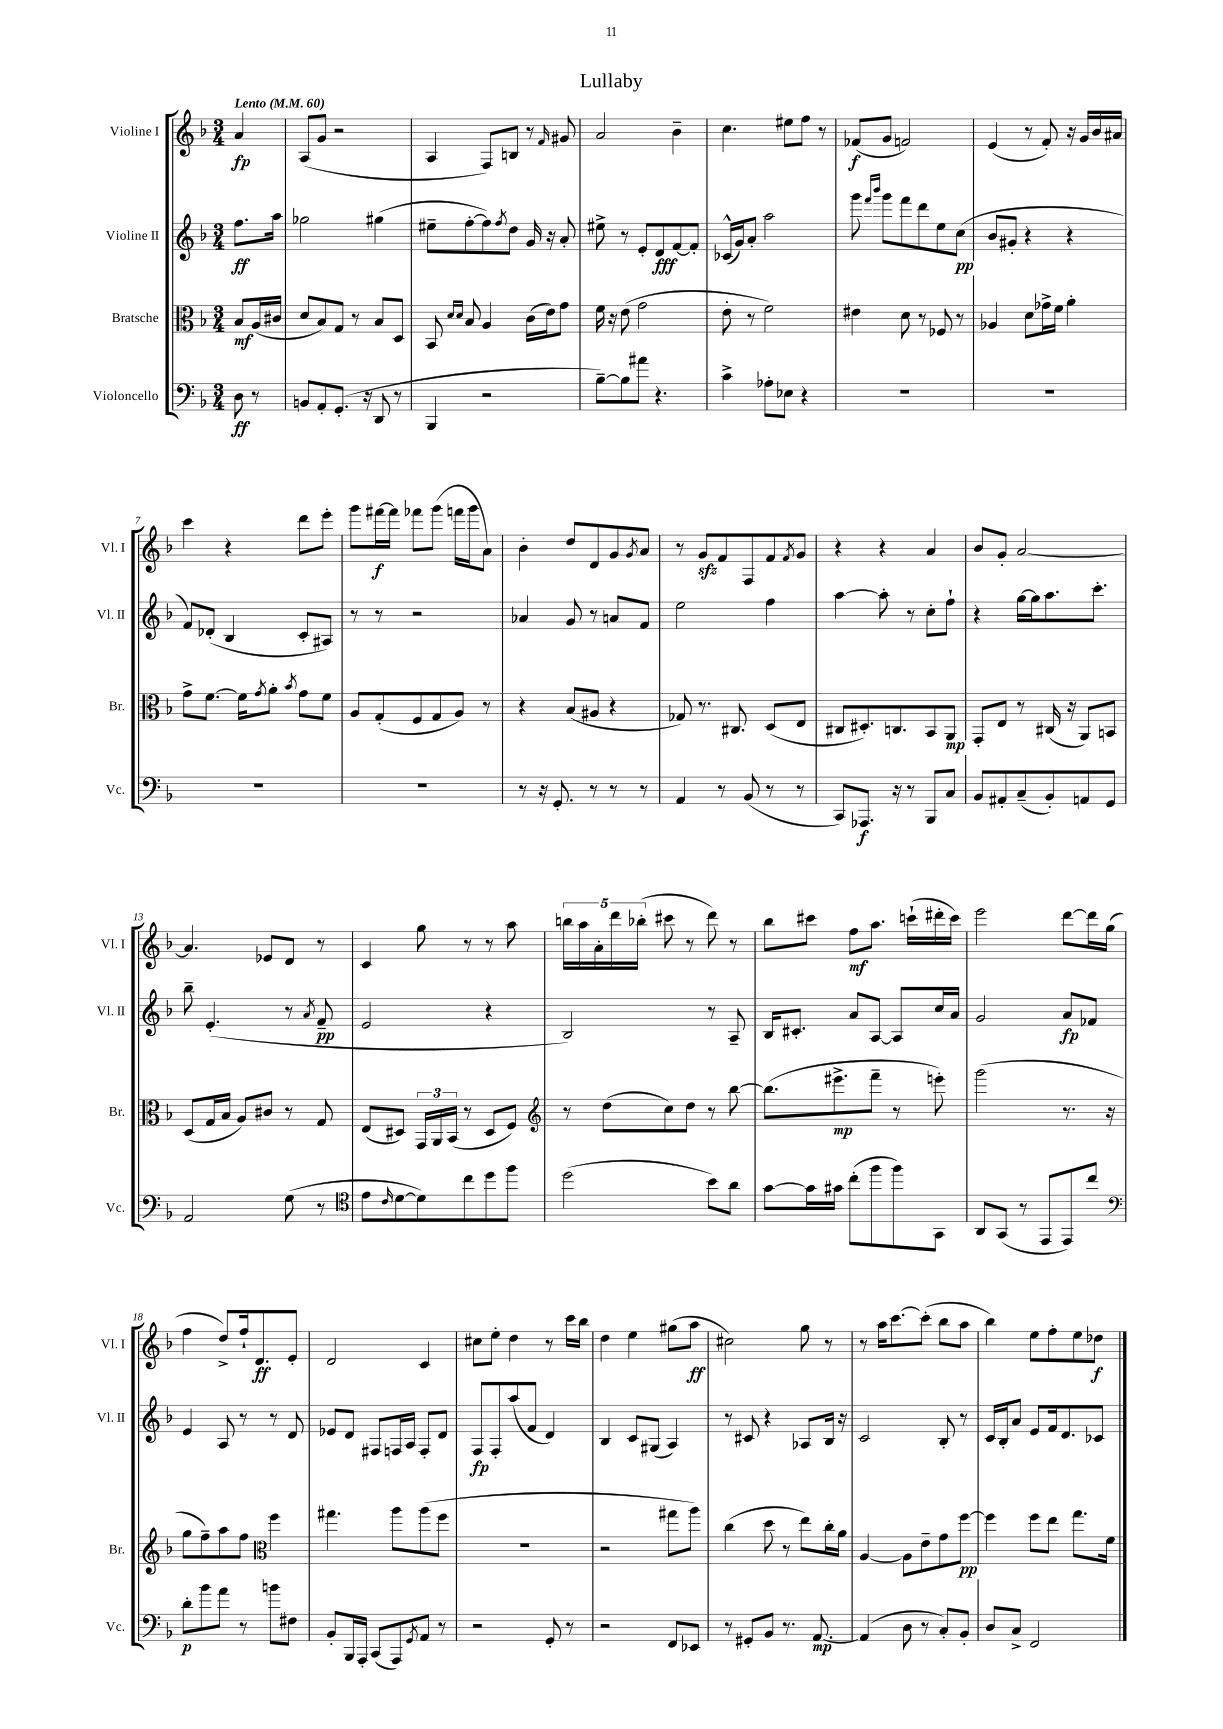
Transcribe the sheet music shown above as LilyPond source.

\header { title = "Lullaby" }
<<
\new StaffGroup <<
\new Staff = "s0" \with { instrumentName = "Violine I" shortInstrumentName = "Vl. I" } {
    \clef treble \key f \major \numericTimeSignature \time 3/4 \partial 4 \tempo "Lento" 4 = 60
    a'4\fp |
    a8( g'8 r2 |
    a4 f8) b8 r8 \grace { f'16 } gis'8 |
    a'2 bes'4-- |
    c''4. eis''8 f''8 r8 |
    fes'8\f( g'8 f'2) |
    e'4( r8 f'8-.) r16 g'16 bes'16 ais'16 |
    c'''4 r4 d'''8 e'''8-. |
    g'''8 fis'''16~\f fis'''16 fes'''8 g'''8( f'''16 g'''16 a'8) |
    bes'4-. d''8 d'8 g'8 \acciaccatura { g'8 } a'8 |
    r8 g'8\sfz f'8 f8 f'8 \acciaccatura { f'8 } g'8 |
    r4 r4 a'4 |
    bes'8 g'8-. a'2~ |
    a'4. ees'8 d'8 r8 |
    c'4 g''8 r8 r8 a''8 |
    \tuplet 5/4 { b''16 a''16 a'16-. d'''16 bes''16-.( } cis'''8 r8 d'''8) r8 |
    bes''8 cis'''8 f''8\mf a''8. c'''16-!( dis'''16-. c'''16) |
    e'''2 d'''8~ d'''16 g''16( |
    f''4 d''8->) f''16-! d'8.\ff e'8-. |
    d'2 c'4 |
    cis''8 e''8-. d''4 r8 c'''16 bes''16 |
    d''4 e''4 gis''8( a''8\ff |
    cis''2) g''8 r8 |
    r8 a''16 c'''8.~ c'''8-.( bes''8 a''8 |
    bes''4) e''8 f''8-. e''8 des''8\f \bar "|." |
}
\new Staff = "s1" \with { instrumentName = "Violine II" shortInstrumentName = "Vl. II" } {
    \clef treble \key f \major \numericTimeSignature \time 3/4 \partial 4
    f''8.\ff a''16 |
    ges''2 gis''4( |
    eis''8-- f''8~-. f''8) \acciaccatura { f''8 } d''8 g'16 r16 a'8-. |
    eis''8-> r8 e'8-. d'8\fff f'8~ f'8-. |
    ces'16-^( g'16) a'8-. a''2 |
    g'''8 \grace { f'''16 bes'''16 } g'''8 f'''8 d'''8 e''8 c''8\pp( |
    bes'8 gis'8-. r4 r4 |
    f'8) des'8-.( bes4 c'8-. ais8) |
    r8 r8 r2 |
    aes'4 g'8 r8 a'8 f'8 |
    e''2 f''4 |
    a''4~ a''8-. r8 c''8-. f''8-! |
    r4 g''16~ g''16 a''8. c'''8.-. |
    bes''8-- e'4.-.( r8 \acciaccatura { a'8 } f'8--\pp |
    e'2 r4 |
    bes2) r8 a8-- |
    bes16 cis'8.-. a'8 a8~ a8 c''16 a'16 |
    g'2 a'8\fp fes'8 |
    e'4 a8 r8 r8 d'8 |
    ees'8 d'8 fis8 f16 a16 f8-. d'8 |
    f8\fp f8-. a''8( f'8 d'4) |
    bes4 c'8 gis8( a4) |
    r8 cis'8 r4 aes8 bes16 r16 |
    c'2 bes8-. r8 |
    c'16 bes16-. a'8 e'8 f'16 d'8. ces'8 \bar "|." |
}
\new Staff = "s2" \with { instrumentName = "Bratsche" shortInstrumentName = "Br." } {
    \clef alto \key f \major \numericTimeSignature \time 3/4 \partial 4
    bes8\mf a16( cis'16 |
    d'8 bes8) g8 r8 bes8 d8 |
    bes,8 \grace { d'16 d'16 } bes8 a4 c'16( e'16) g'8 |
    f'16 r16 e'8( g'2 |
    e'8-. r8 f'2) |
    eis'4 d'8 r8 fes8 r8 |
    aes4 d'8 ges'16-> f'16 a'4-. |
    g'8-> f'8.~ f'16 \acciaccatura { g'8 } a'8-. \acciaccatura { bes'8 } g'8 f'8 |
    a8 g8-.( f8 g8 a8) r8 |
    r4 bes8( ais8 r4 |
    ges8) r8. cis8. d8( e8 |
    cis8 dis8.-.) c8. bes,8 a,8\mp |
    g,8-. e8 r8 cis16( r16 a,8) b,8 |
    d8( g16 bes16 a8) cis'8 r8 g8 |
    e8( dis8) \tuplet 3/2 { g,16 a,16 bes,16( } r8 dis8 f8) |
    \clef treble r8 d''8( c''8) d''8 r8 bes''8~ |
    bes''8.( eis'''8.->\mp f'''8-- r8 e'''8-.) |
    g'''2( r8. r16 |
    g''8 f''8--) a''8 f''8 \clef alto f''4 |
    gis''4. a''8 a''8( f''8 |
    R2. |
    r2 gis''8 a''8) |
    c''4( d''8 r8 e''8) c''16-. a'16 |
    a4~ a8 e'8-- g'8 f''8~\pp |
    f''4 f''8 e''8 g''8. f'16 \bar "|." |
}
\new Staff = "s3" \with { instrumentName = "Violoncello" shortInstrumentName = "Vc." } {
    \clef bass \key f \major \numericTimeSignature \time 3/4 \partial 4
    d8\ff r8 |
    b,8 a,8-. g,8.-.( r16 d,8 r8 |
    bes,,4 r2 |
    bes8~--) bes8 ais'8 r4. |
    c'4-> aes8-. ees8 r4 |
    R2. |
    R2. |
    R2. |
    R2. |
    r8 r16 g,8.-. r8 r8 r8 |
    a,4 r8 bes,8( r8 r8 |
    c,8) aes,,8.\f r16 r8 bes,,8 c8 |
    bes,8 ais,8-. c8--( bes,8-.) a,8 g,8 |
    a,2 g8( r8 |
    \clef tenor e'8 \grace { c'16 } d'8~ d'8) c''8 d''8 f''8 |
    d''2( bes'8) a'8 |
    g'8~ g'16 gis'16 c''8-.( f''8 f''8) g,8 |
    a,8 g,8( r8 e,8 e,8) c''8 |
    \clef bass d'8-.\p bes'8 a'8 r8 b'8 fis8 |
    bes,8-. bes,,16 a,,16-. c,8( a,,8) \acciaccatura { g,8 } a,8 r8 |
    r2 g,8-. r8 |
    r2 f,8 ees,8 |
    r8 gis,8-. bes,8 r8. a,8.~\mp |
    a,4( d8 r8 c8-.) bes,8-. |
    d8 c8-> f,2 \bar "|." |
}
>>
>>
